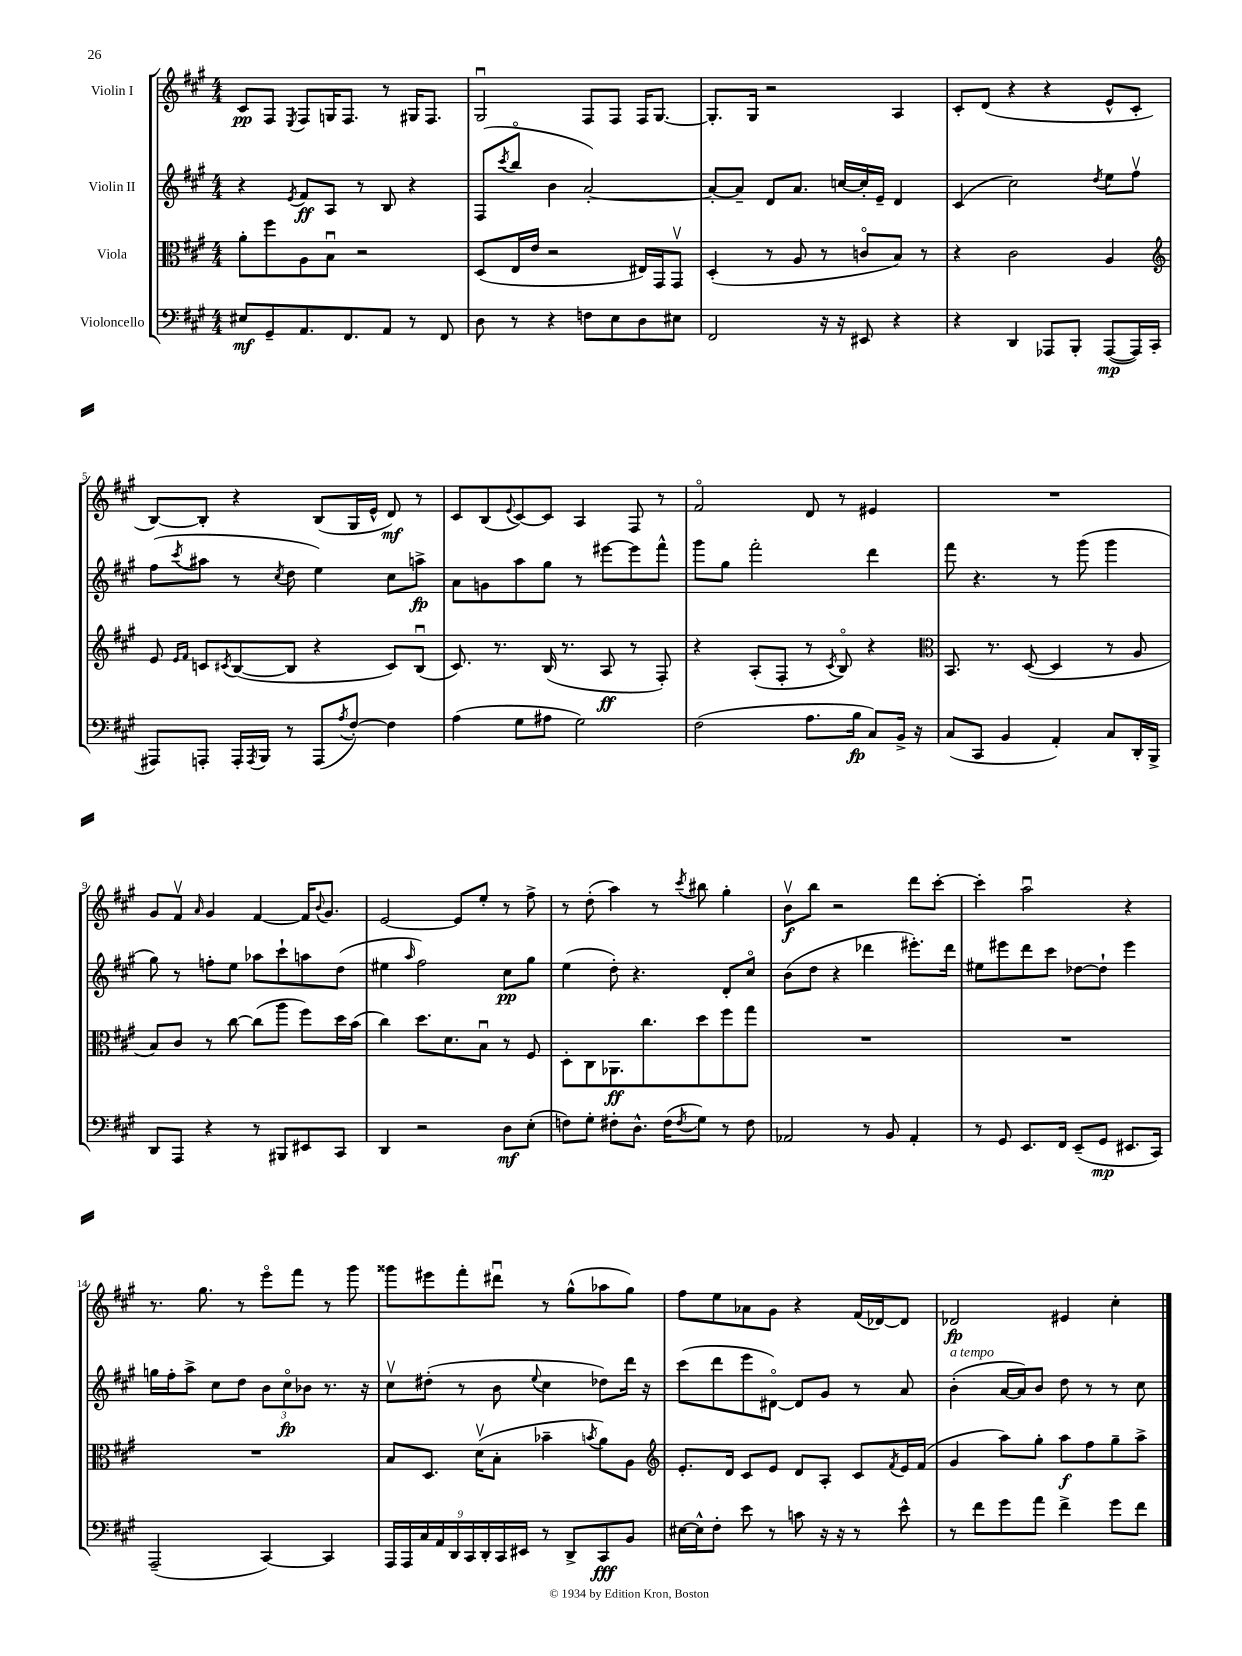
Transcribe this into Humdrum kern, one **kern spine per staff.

**kern	**kern	**kern	**kern
*staff4	*staff3	*staff2	*staff1
*clefF4	*clefC3	*clefG2	*clefG2
*k[f#c#g#]	*k[f#c#g#]	*k[f#c#g#]	*k[f#c#g#]
*M4/4	*M4/4	*M4/4	*M4/4
8E#/L	8a'\L	4r	8c#/L
8GG#~/	8ff#\	.	8F#/J
.	.	8qe/	8qE/
8.AA/	8A\	8f#/L	8F#/L
.	8Bu\J	8A/J	16G/K
8.FF#/	.	.	8.F#/J
.	2r	8r	.
8AA/J	.	8B/	8r
8r	.	4r	16G#/LK
.	.	.	8.F#/J
8FF#/	.	.	.
=	=	=	=
8D\	(8D/L	(8F#/L	2G#u/
.	.	8qccc#/	.
8r	16E/L	8bbo/J	.
.	16e/JJ	.	.
4r	2r	4b\	.
8F\L	.	[2a'/)	8F#/L
8E\	.	.	8F#/J
8D\	16E#/LL)	.	16F#/LK
.	16GG#/J	.	[8.G#/J
8E#\J	8GG#v/J	.	.
=	=	=	=
2FF#/	(4D'/	8a'/_L	8.G#'/]L
.	.	8a~/]J	.
.	.	.	16G#/Jk
.	8r	8d/L	2r
.	8A/	8.a/J	.
16r	8r	.	.
16r	.	[16cc/LL	.
8EE#/	8co/L	16cc'/]	.
.	.	16e~/JJ	.
4r	8B/J)	4d/	4A/
.	8r	.	.
=	=	=	=
4r	4r	(4c#/	8c#'/L
.	.	.	(8d/J
4DD/	2c#\	2cc#\)	4r
8AAA-/L	.	.	4r
8BBB'/J	.	.	.
.	.	8qdd/	.
([8AAA-/L	4A/	8ee\L	8e^^/L
16AAA-/]L)	.	8ff#v\J	8c#'/J
(16CC#/JJ	.	.	.
=	=	=	=
*	*clefG2	*	*
8AAA#/L)	8e/	(8ff#\L	[8B/L)
.	16qqe/LL	.	.
.	16qqf#/JJ	8qccc#/	.
8AAA'/J	8c/L	8aa#\J	8B'/]J
.	8qc#/	.	.
16AAA'/LL	([8B/	8r	4r
8qAAA/	.	.	.
16BBB/JJ	.	.	.
.	.	8qcc#/	.
8r	8B/]J	8dd\	.
(8AAA/L	4r	4ee\)	(8B/L
8qA/	.	.	.
[8F#'/J)	.	.	16G#/L
.	.	.	16e^^/JJ
4F#\]	8c#/L)	8cc#\L	8d/)
.	(8Bu/J	8aa^\J	8r
=	=	=	=
(4A\	8.c#/)	8a\L	8c#/L
.	.	8g\	(8B/
.	8.r	.	.
.	.	.	8qqe/
8G#\L	.	8aa\	[8c#/)
8A#\J	(16B/	8gg#\J	8c#/]J
.	8.r	.	.
2G#\)	.	8r	4A/
.	8A/	[8eee#\L	.
.	8r	8eee#\]	8F#/
.	8F#'/)	8fff#^^\J	8r
=	=	=	=
(2F#\	4r	8ggg#\L	2f#o/
.	.	8gg#\J	.
.	(8A'/L	2fff#'\	.
.	8F#'/J	.	.
8.A\L	8r	.	8d/
.	8qc#/	.	.
.	8Bo/)	.	8r
16B\Jk	.	.	.
8C#/L)	4r	4ddd\	4e#/
16BB^/Jk	.	.	.
16r	.	.	.
=	=	=	=
*	*clefC3	*	*
(8C#/L	8.BB/	8fff#\	1r
8CC#/J	.	4.r	.
.	8.r	.	.
4BB/	.	.	.
.	([8D/	.	.
4AA'/)	4D/]	8r	.
.	.	(8ggg#\	.
8C#/L	8r	4ggg#\	.
16DD'/L	8A/	.	.
16BBB^/JJ	.	.	.
=	=	=	=
8DD/L	8B/L)	8gg#\)	8g#/L
8AAA/J	8c#/J	8r	8f#v/J
.	.	.	16qqa/
4r	8r	8ff'\L	4g#/
.	[8cc#\	8ee\J	.
8r	(8cc#\]L	8aa-\L	[4f#/
8BBB#/L	8aa\J	8ccc#`\	.
8EE#/	8ff#\L)	8aa\	16f#/]LK
.	.	.	8qqb/
.	.	.	8.g#/J
8CC#/J	16dd\L	(8dd\J	.
.	(16b\JJ	.	.
=	=	=	=
4DD/	4cc#\)	4ee#\	[2e/
.	.	16qqaa/	.
2r	8.dd\L	2ff#\)	.
.	8.d\	.	.
.	.	.	8e/]L
.	8Bu\J	.	8ee'/J
8D\L	8r	8cc#\L	8r
(8E'\J	8F#/	8gg#\J	8ff#^\
=	=	=	=
8F\L)	8D'\L	(4ee\	8r
8G#'\J	8C#\	.	(8dd'\
8F#'\L	8.AA-\	8dd'\)	4aa\)
8.D^^\J	.	4.r	.
.	8.cc#\	.	.
.	.	.	8r
(16F#\LK	.	.	.
8qF#/	.	.	8qccc#/
8G#\J)	8dd\	.	8bb#\
8r	8ff#\	8d'/L	4gg#'\
8F#\	8gg#\J	8cc#o/J	.
=	=	=	=
2AA-/	1r	(8b\L	8bv\L
.	.	8dd\J	8bb\J
.	.	4r	2r
8r	.	4ddd-\	.
8BB/	.	.	.
4AA-'/	.	8.eee#'\L)	8ddd\L
.	.	.	[8ccc#'\J
.	.	16ddd-\Jk	.
=	=	=	=
8r	1r	8ee#\L	4ccc#'\]
8GG#/	.	8eee#\	.
8.EE/L	.	8ddd\	2aau\
.	.	8ccc#\J	.
16FF#/Jk	.	.	.
(8EE~/L	.	[8dd-\L	.
8GG#/J	.	8dd-`\]J	.
8.EE#/L	.	4eee#\	4r
16CC#/Jk)	.	.	.
=	=	=	=
(2AAA~/	1r	16gg\LL	8.r
.	.	16ff#'\J	.
.	.	8aa^\J	.
.	.	.	8.gg#\
.	.	8cc#\L	.
.	.	8dd\J	8r
[4CC#/)	.	12b\L	8eeeo\L
.	.	12cc#o\	.
.	.	.	8fff#\J
.	.	12b-\J	.
4CC#/]	.	8.r	8r
.	.	.	8ggg#\
.	.	16r	.
=	=	=	=
18AAA/LL	8B/L	8cc#v\L	8ggg##\L
18AAA/	.	.	.
18C#/	.	.	.
.	8.D/J	(8dd#'\J	8eee#\
18AA/	.	.	.
18DD/	.	.	.
.	.	8r	8fff#'\
18CC#/	.	.	.
.	(16dv\LK	.	.
18DD'/	.	.	.
.	8B'\J	8b\	8ddd#u\J
18CC#/	.	.	.
18EE#/JJ	.	.	.
.	.	8qqee/	.
8r	4b-~\	4cc#\	8r
8DD^/L	.	.	(8gg#^^\L
.	8qb/	.	.
8CC#/	8a\L)	8dd-\L)	8aa-\
8BB/J	8A\J	16ddd\Jk	8gg#\J)
.	.	16r	.
=	=	=	=
*	*clefG2	*	*
[16E#\LL	8.e'/L	(8ccc#\L	8ff#\L
16E#^^\]J	.	.	.
8F#'\J	.	8ddd\	8ee\
.	16d/Jk	.	.
8e\	8c#/L	8eee\	8a-\
8r	8e/J	[8d#o\J)	8g#\J
8c\	8d/L	8d#/]L	4r
16r	8A'/J	8g#/J	.
16r	.	.	.
8r	8c#/L	8r	(16f#/LL
.	.	.	[16d-/J)
.	8qf#/	.	.
8e^^\	16e/L	8a/	8d-/]J
.	(16f#/JJ	.	.
=	=	=	=
8r	4g#/	(4b'\	2d-/
8f#\L	.	.	.
8g#\	8aa\L)	[16a/LL	.
.	.	16a/]J)	.
8a\J	8gg#'\J	8b/J	.
4f#^\	8aa\L	8dd\	4e#/
.	8ff#\	8r	.
8g#\L	8gg#~\	8r	4cc#'\
8f#\J	8aa^\J	8cc#\	.
==	==	==	==
*-	*-	*-	*-
